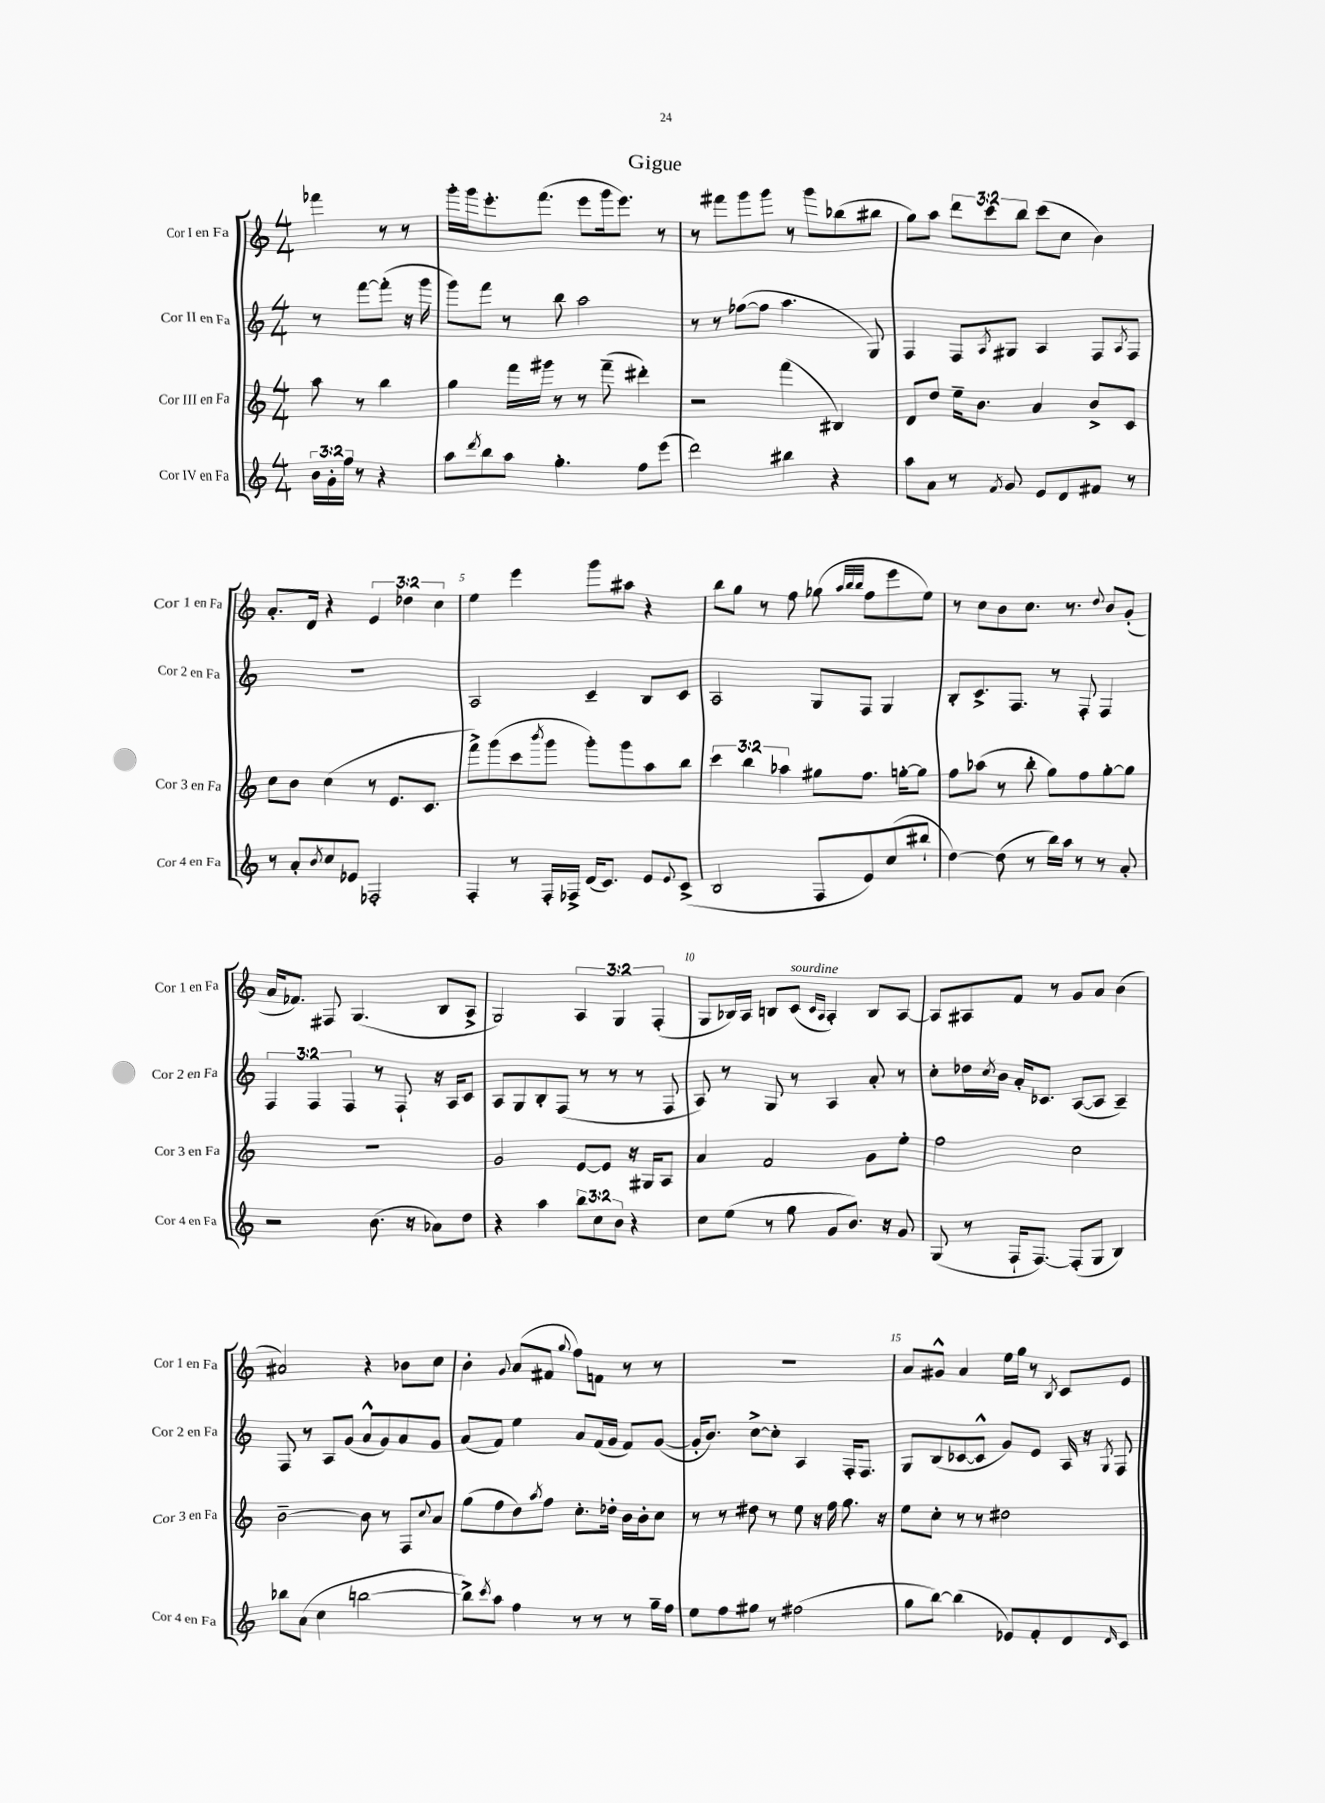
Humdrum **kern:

**kern	**kern	**kern	**kern
*staff4	*staff3	*staff2	*staff1
*clefG2	*clefG2	*clefG2	*clefG2
*k[]	*k[]	*k[]	*k[]
*M4/4	*M4/4	*M4/4	*M4/4
24b	8aa	8r	4fff-
24g'	.	.	.
24ff	.	.	.
8r	8r	[8fff	.
4r	4bb	(8fff']	8r
.	.	16r	8r
.	.	16ggg	.
=	=	=	=
8aa	4gg	8ggg)	16ggg'
.	.	.	16ggg
8qddd	.	.	.
8bb	.	8fff	8.eee'
8aa	16fff	8r	.
.	16ggg#	.	(8.fff
4.gg'	8r	8bb	.
.	8r	2aa	8eee
.	(8fff~	.	16ggg
.	.	.	8.eee)
8ff	4ddd#')	.	.
(8eee	.	.	8r
=	=	=	=
2ddd)	2r	8r	8r
.	.	8r	8fff#
.	.	([8ff-	8ggg
.	.	8ff-]	8ggg
4bb#	(4fff	4.aa	8r
.	.	.	8ggg
4r	4B#)	.	(8bb-
.	.	8G)	8bb#
=	=	=	=
8aa	8d	4F	8gg)
8a	8dd	.	8aa
8r	16ee~	8F	12ddd
.	8.b	.	.
.	.	.	12ccc
8qf	.	8qA	.
8g	.	8G#	.
.	.	.	12bb
8e	4a	4A	(8ccc
8d	.	.	8cc
8f#	8b^	8F	4b)
.	.	8qA	.
8r	8c	8F	.
=	=	=	=
8r	8cc	1r	8.a'
8a'	8b	.	.
.	.	.	16d
8qb	.	.	.
8cc	(4cc	.	4r
8e-	.	.	.
2F-'	8r	.	6e
.	8.e	.	.
.	.	.	6dd-
.	8.c	.	.
.	.	.	6cc
=	=	=	=
4F'	8fff^)	2A	4ee
.	(8ggg	.	.
8r	8ccc	.	4eee
.	8qbbb	.	.
16F'	8ggg	.	.
16F-^	.	.	.
(16d	8ggg')	4c~	8ggg
8.c)	.	.	.
.	8ggg	.	8aa#
8e	8aa	8B	4r
8qqe	.	.	.
(8c^	8bb	8c	.
=	=	=	=
2B	6ccc	2A	8bb
.	.	.	8gg
.	6bb	.	.
.	.	.	8r
.	6aa-	.	.
.	.	.	8ff
8F	8gg#	8G	(8gg-
.	.	.	32qqaa
.	.	.	32qqbb
.	.	.	32qqbb
8e)	8.ff	8F	8ff
(8cc	.	4G	8eee
.	[16gg'	.	.
8bb#`	8gg]	.	8ee)
=	=	=	=
[4dd)	8ff	8B'	8r
.	(8aa-	8.c^	8cc
(8dd]	8r	.	8b
.	.	8.F	.
8r	8bb'	.	8.cc
16bb)	8gg)	8r	.
16aa	.	.	8.r
8r	8ff	8F'	.
.	.	.	8qqdd
8r	[8gg'	4F	8b
8a'	8gg]	.	(8g'
=	=	=	=
2r	1r	6F	16a
.	.	.	8.f-)
.	.	6F	.
.	.	.	8F#
.	.	6F	.
.	.	.	(4.G
(8.b	.	8r	.
.	.	8F`	.
16r	.	.	.
8a-)	.	16r	8B
.	.	16A	.
8dd	.	8c	8A^
=	=	=	=
4r	2g	8A	2G)
.	.	8G	.
4aa	.	8B'	.
.	.	(8F	.
12bb	[8e	8r	6A
12cc	.	.	.
.	8e]	8r	.
12b	.	.	6G
4r	16r	8r	.
.	16G#	.	.
.	.	.	(6F'
.	8A	8F	.
=	=	=	=
8cc	4a	8A)	8G
(8ee	.	8r	16B-)
.	.	.	16A
8r	2f	8G	8B
8gg	.	8r	(8c
.	.	.	16qqc
.	.	.	16qqA
8g	.	4A	4A')
8.b)	.	.	.
.	8g	8a'	8B
16r	.	.	.
8g	8ee'	8r	[8A
=	=	=	=
(8G	2ff	8cc'	8A]
8r	.	16dd-	8A#
.	.	8qcc	.
.	.	16b	.
16F`	.	16a'	8f
[8.F)	.	8.c-	.
.	.	.	8r
(8F']	2cc	([8A	8g
8G	.	8A]	8a
4B)	.	4A~)	(4b
=	=	=	=
8bb-	[2b~	8F	2a#)
(8a	.	8r	.
4cc	.	8A	.
.	.	(8g	.
[2bb	8b]	8a^^	4r
.	8r	8g)	.
.	8F	8a	8b-
.	8qqcc	.	.
.	8a	8g	8cc
=	=	=	=
8bb^])	(8gg	(8a	4b'
8qccc	.	.	.
8aa	8ff	8f)	.
.	.	.	8qqg
4ff	8dd)	4ee	(8a
.	8qaa	.	.
.	8ff	.	8f#
.	.	.	8qqgg
8r	8.cc'	8a	8ff)
8r	.	(16f	8f
.	16dd-'	16g	.
8r	16b	8f)	8r
.	16b'	.	.
16gg~	8cc	([8g	8r
16ff	.	.	.
=	=	=	=
8ee	8r	16g']	1r
.	.	8.b)	.
8ff	8r	.	.
8gg#	8dd#	[8cc^	.
8r	8r	8cc']	.
(2ff#	8ee	4A	.
.	16r	.	.
.	16ff	.	.
.	8.gg	16F'	.
.	.	8.F	.
.	16r	.	.
=	=	=	=
8gg	8ee	8G	8a
[8bb)	8cc'	(8B	8g#^^
(4bb]	8r	[8c-	4a
.	8r	8c-^^]	.
8e-)	2dd#	8g)	16ee
.	.	.	16gg
8f'	.	8e	8r
.	.	.	8qB
8d	.	16A	8c
.	.	16r	.
16qqd	.	8qG	.
8c	.	8F	8e
==	==	==	==
*-	*-	*-	*-
